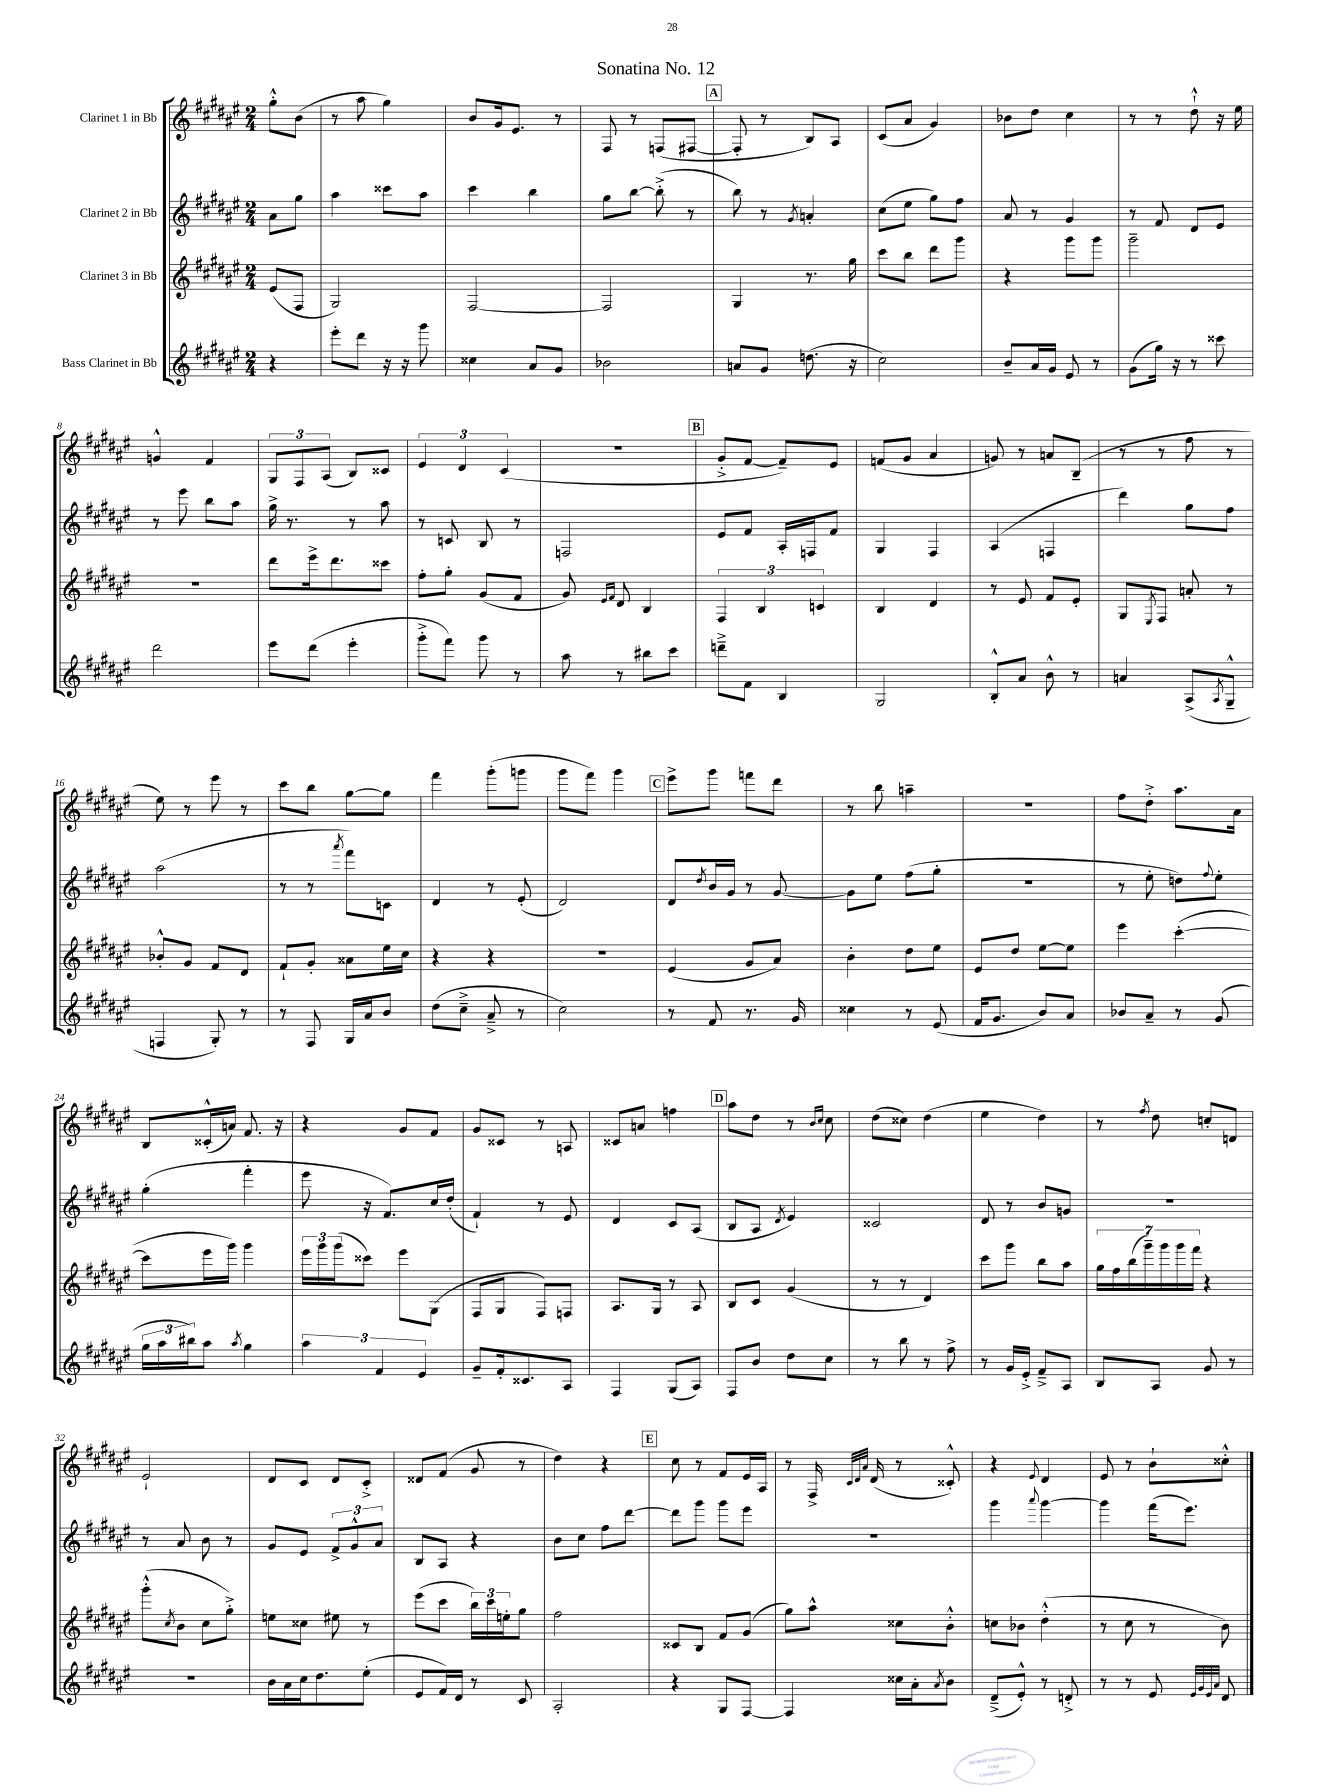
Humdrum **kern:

**kern	**kern	**kern	**kern
*staff4	*staff3	*staff2	*staff1
*clefG2	*clefG2	*clefG2	*clefG2
*k[f#c#g#d#a#e#]	*k[f#c#g#d#a#e#]	*k[f#c#g#d#a#e#]	*k[f#c#g#d#a#e#]
*M2/4	*M2/4	*M2/4	*M2/4
4r	(8e#/L	8a#\L	8gg#'^^\L
.	8F#/J	8gg#\J	(8b\J
=	=	=	=
8eee#'\L	2G#/)	4aa#\	8r
8ddd#\J	.	.	8aa#\
16r	.	8ccc##\L	4gg#\)
16r	.	.	.
8ggg#\	.	8aa#\J	.
=	=	=	=
4cc##\	[2F#/	4ccc#\	8b/L
.	.	.	16g#/k
.	.	.	8.e#/J
8a#/L	.	4bb\	.
8g#/J	.	.	8r
=	=	=	=
2b-\	2F#/]	8gg#\L	8F#/
.	.	[8bb\J	8r
.	.	(8bb'^\]	(8F/L
.	.	8r	[8F#/J
=	=	=	=
8a/L	4G#/	8bb\)	8F#'/]
8g#/J	.	8r	8r
.	.	8qg#/	.
(8.dd\	8.r	4a'/	8B/L)
.	.	.	8A#/J
16r	16gg#\	.	.
=	=	=	=
2cc#\)	8ccc#\L	(8cc#\L	(8c#/L
.	8bb\J	8ee#\J	8a#/J
.	8ddd#\L	8gg#\L)	4g#/)
.	8ggg#\J	8ff#\J	.
=	=	=	=
8b~/L	4r	8a#/	8b-\L
16a#/L	.	8r	8dd#\J
16g#/JJ	.	.	.
8e#/	8ggg#\L	4g#/	4cc#\
8r	8ggg#\J	.	.
=	=	=	=
(8g#\L	2ggg#~\	8r	8r
16gg#\Jk)	.	8f#/	8r
16r	.	.	.
8r	.	8d#/L	8dd#`^^\
8ccc##\	.	8e#/J	16r
.	.	.	16ee#\
=	=	=	=
2ddd#\	2r	8r	4g^^/
.	.	8eee#\	.
.	.	8bb\L	4f#/
.	.	8aa#\J	.
=	=	=	=
8eee#\L	8ddd#\L	16gg#^\	12G#/L
.	.	8.r	.
.	.	.	12F#/
(8ddd#\J	16eee#^\k	.	.
.	.	.	(12A#/J
.	8.ddd#\	.	.
4eee#'\	.	8r	8B/L)
.	8ccc##\J	8aa#\	8c##/J
=	=	=	=
8ggg#'^\L	8ff#'\L	8r	6e#/
8fff#\J)	8gg#'\J	8c/	.
.	.	.	6d#/
8ggg#\	(8g#/L	8B/	.
.	.	.	(6c#/
8r	8f#/J	8r	.
=	=	=	=
8aa#\	8g#/)	2F/	2r
.	16qqe#/LL	.	.
.	16qqf#/JJ	.	.
8r	8d#/	.	.
8bb#\L	4B/	.	.
8ccc#\J	.	.	.
=	=	=	=
8ddd~^\L	6F#/	8e#/L	8g#'^/L
8f#\J	.	8f#/J	[8f#/J
.	6B/	.	.
4B/	.	16A#'/LL	8f#~/]L)
.	.	16F/J	.
.	6c/	.	.
.	.	8f#/J	8e#/J
=	=	=	=
2G#/	4B/	4G#/	(8f/L
.	.	.	8g#/J
.	4d#/	4F#/	4a#/
=	=	=	=
8B'^^/L	8r	(4A#/	8g/)
8a#/J	8e#/	.	8r
8b^^\	8f#/L	4F/	8a/L
8r	8e#'/J	.	(8B~/J
=	=	=	=
4a/	8G#/L	4ddd#\)	8r
.	8qE#/	.	.
.	8F#/J	.	8r
(8A#^/L	8a'/	8gg#\L	8ff#\
8qA#/	.	.	.
8G#~^^/J	8r	8ff#\J	8r
=	=	=	=
4F/	8b-'^^/L	(2aa#\	8ee#\)
.	8g#/J	.	8r
8G#'/)	8f#/L	.	8eee#\
8r	8d#/J	.	8r
=	=	=	=
8r	8f#`/L	8r	8ccc#\L
8F#/	8g#'/J	8r	8bb\J
.	.	8qaaa#/	.
16G#/LL	8a##\L	8fff#\L)	[8gg#\L
16a#/J	.	.	.
8b/J	16ee#\L	8c\J	8gg#\]J
.	16cc#\JJ	.	.
=	=	=	=
(8dd#\L	4r	4d#/	4fff#\
8cc#~^\J	.	.	.
8a#~^/	4r	8r	(8ggg#'\L
8r	.	(8e#'/	8ggg\J
=	=	=	=
2cc#\)	2r	2d#/)	8ggg#\L
.	.	.	8fff#\J)
.	.	.	4ggg#\
=	=	=	=
8r	(4e#/	8d#/L	8eee#^\L
.	.	8qdd#/	.
8f#/	.	16b/L	8ggg#\J
.	.	16g#/JJ	.
8.r	8g#/L	8r	8fff\L
.	8a#/J)	[8g#/	8ddd#\J
16g#/	.	.	.
=	=	=	=
4cc##\	4b'\	8g#\]L	8r
.	.	8ee#\J	8bb\
8r	8dd#\L	(8ff#\L	4aa~\
(8e#/	8ee#\J	8gg#'\J	.
=	=	=	=
16f#/LK	8e#/L	2r	2r
8.g#/J	.	.	.
.	8dd#/J	.	.
8b/L)	[8ee#\L	.	.
8a#/J	8ee#\]J	.	.
=	=	=	=
8b-/L	4eee#\	8r	8ff#\L
8a#~/J	.	8ee#'\	8dd#'^\J
8r	([4ccc#'\	8dd\L)	8.aa#\L
.	.	8qqff#/	.
(8g#/	.	8ee#'\J	.
.	.	.	16a#\Jk
=	=	=	=
24gg#\LL	8ccc#\]L	(4gg#'\	8B/L
24aa#\	.	.	.
24bb#\J)	.	.	.
8aa#\J	16eee#\L	.	(16c##'^^/L
.	16ggg#\JJ)	.	16a/JJ)
8qaa#/	.	.	.
4gg#\	4ggg#\	4fff#'\	8.f#/
.	.	.	16r
=	=	=	=
6aa#\	24eee#\LL	8eee#\	4r
.	24ggg#\	.	.
.	(24ggg#\J	.	.
.	8ccc##\J)	16r	.
6f#/	.	.	.
.	.	8.f#/L)	.
.	8eee#\L	.	8g#/L
6e#/	.	.	.
.	(8G#\J	16cc#/L	8f#/J
.	.	(16dd#'/JJ	.
=	=	=	=
8g#~/L	8F#/L	4f#`/)	8g#/L
16f#'/k	8G#/J	.	8c##/J
8.c##/	.	.	.
.	8F#/L)	8r	8r
8A#/J	8F/J	8e#/	8A/
=	=	=	=
4F#/	8.A#/L	4d#/	8c##/L
.	.	.	8a/J
.	16G#/Jk	.	.
(8G#/L	8r	8c#/L	4ff\
8A#/J)	8A#/	(8A#/J	.
=	=	=	=
8F#/L	8B/L	8B/L	8aa#\L
8b/J	8c#/J	8A#/J	8dd#\J
.	.	8qd#/	.
8dd#\L	(4g#/	4e#/)	8r
.	.	.	16qqb/LL
.	.	.	16qqcc#/JJ
8cc#\J	.	.	8cc#\
=	=	=	=
8r	8r	2c##/	(8dd#\L
8bb\	8r	.	8cc##\J)
8r	4d#/)	.	(4dd#\
8ff#^\	.	.	.
=	=	=	=
8r	8ccc#\L	8d#/	4ee#\
16g#/LL	8ggg#\J	8r	.
16e#'^/JJ	.	.	.
8f#~^/L	8bb\L	8b/L	4dd#\)
8A#/J	8aa#\J	8g/J	.
=	=	=	=
8B/L	28gg#\LL	2r	8r
.	28ff#\	.	.
.	(28bb\	.	.
.	28ggg#~\)	.	.
.	.	.	8qff#/
8A#/J	.	.	8dd#\
.	28ggg#\	.	.
.	28ggg#\	.	.
.	28fff#\JJ	.	.
8g#/	4r	.	8cc'/L
8r	.	.	8d/J
=	=	=	=
2r	(8ggg#'^^\L	8r	2e#`/
.	8qcc#/	.	.
.	8b\J	8a#/	.
.	8cc#\L	8b\	.
.	8gg#'^\J)	8r	.
=	=	=	=
16b\LL	8ee\L	8g#/L	8d#/L
16a#\	.	.	.
16cc#\J	8cc##\J	8e#/J	8c#/J
8.dd#\	.	.	.
.	8ee#\	12f#^/L	8d#/L
.	.	12g#^^/	.
(8ee#'\J	8r	.	8c#'^/J
.	.	12a#/J	.
=	=	=	=
8e#/L	(8eee#\L	8B/L	8d##/L
16f#/L)	8ccc#\J	8A#/J	(8f#/J
16d#/JJ	.	.	.
8r	24bb\LL)	4r	8g#/
.	24ccc#\	.	.
.	24ee'\J	.	.
8c#/	8gg#\J	.	8r
=	=	=	=
2A#'/	2ff#\	8b\L	4dd#\)
.	.	8cc#\J	.
.	.	8ff#\L	4r
.	.	[8ddd#\J	.
=	=	=	=
4r	8c##/L	8ddd#\]L	8cc#\
.	8B/J	8ggg#\J	8r
8G#/L	8f#/L	8ggg#\L	8f#/L
[8F#/J	(8g#/J	8eee#\J	16e#/L
.	.	.	16A#/JJ
=	=	=	=
4F#/]	8gg#\L)	2r	8r
.	8aa#^^\J	.	16F#^/
.	.	.	32qqc#/LLL
.	.	.	32qqd#/
.	.	.	32qqa#/JJJ
.	.	.	(16d#/
16cc##\LL	8cc##\L	.	8r
16a#'\J	.	.	.
8qa#/	.	.	.
8b\J	8b'^^\J	.	8c##'^^/)
=	=	=	=
(8d#~^/L	8cc\L	4ggg#\	4r
8e#'^^/J)	8b-\J	.	.
.	.	8qqaaa#/	8qqe#/
8r	(4dd#'^^\	[4ggg#\	4d#/
8d'^/	.	.	.
=	=	=	=
8r	8r	4ggg#\]	8e#/
8r	8cc#\	.	8r
8e#/	8r	(16fff#\LK	8b`\L
.	.	8.eee#\J)	.
32qqe#/LLL	.	.	.
32qqg#/	.	.	.
32qqe#/	.	.	.
32qqa#/JJJ	.	.	.
8d#/	8b\)	.	8cc##'^^\J
==	==	==	==
*-	*-	*-	*-
